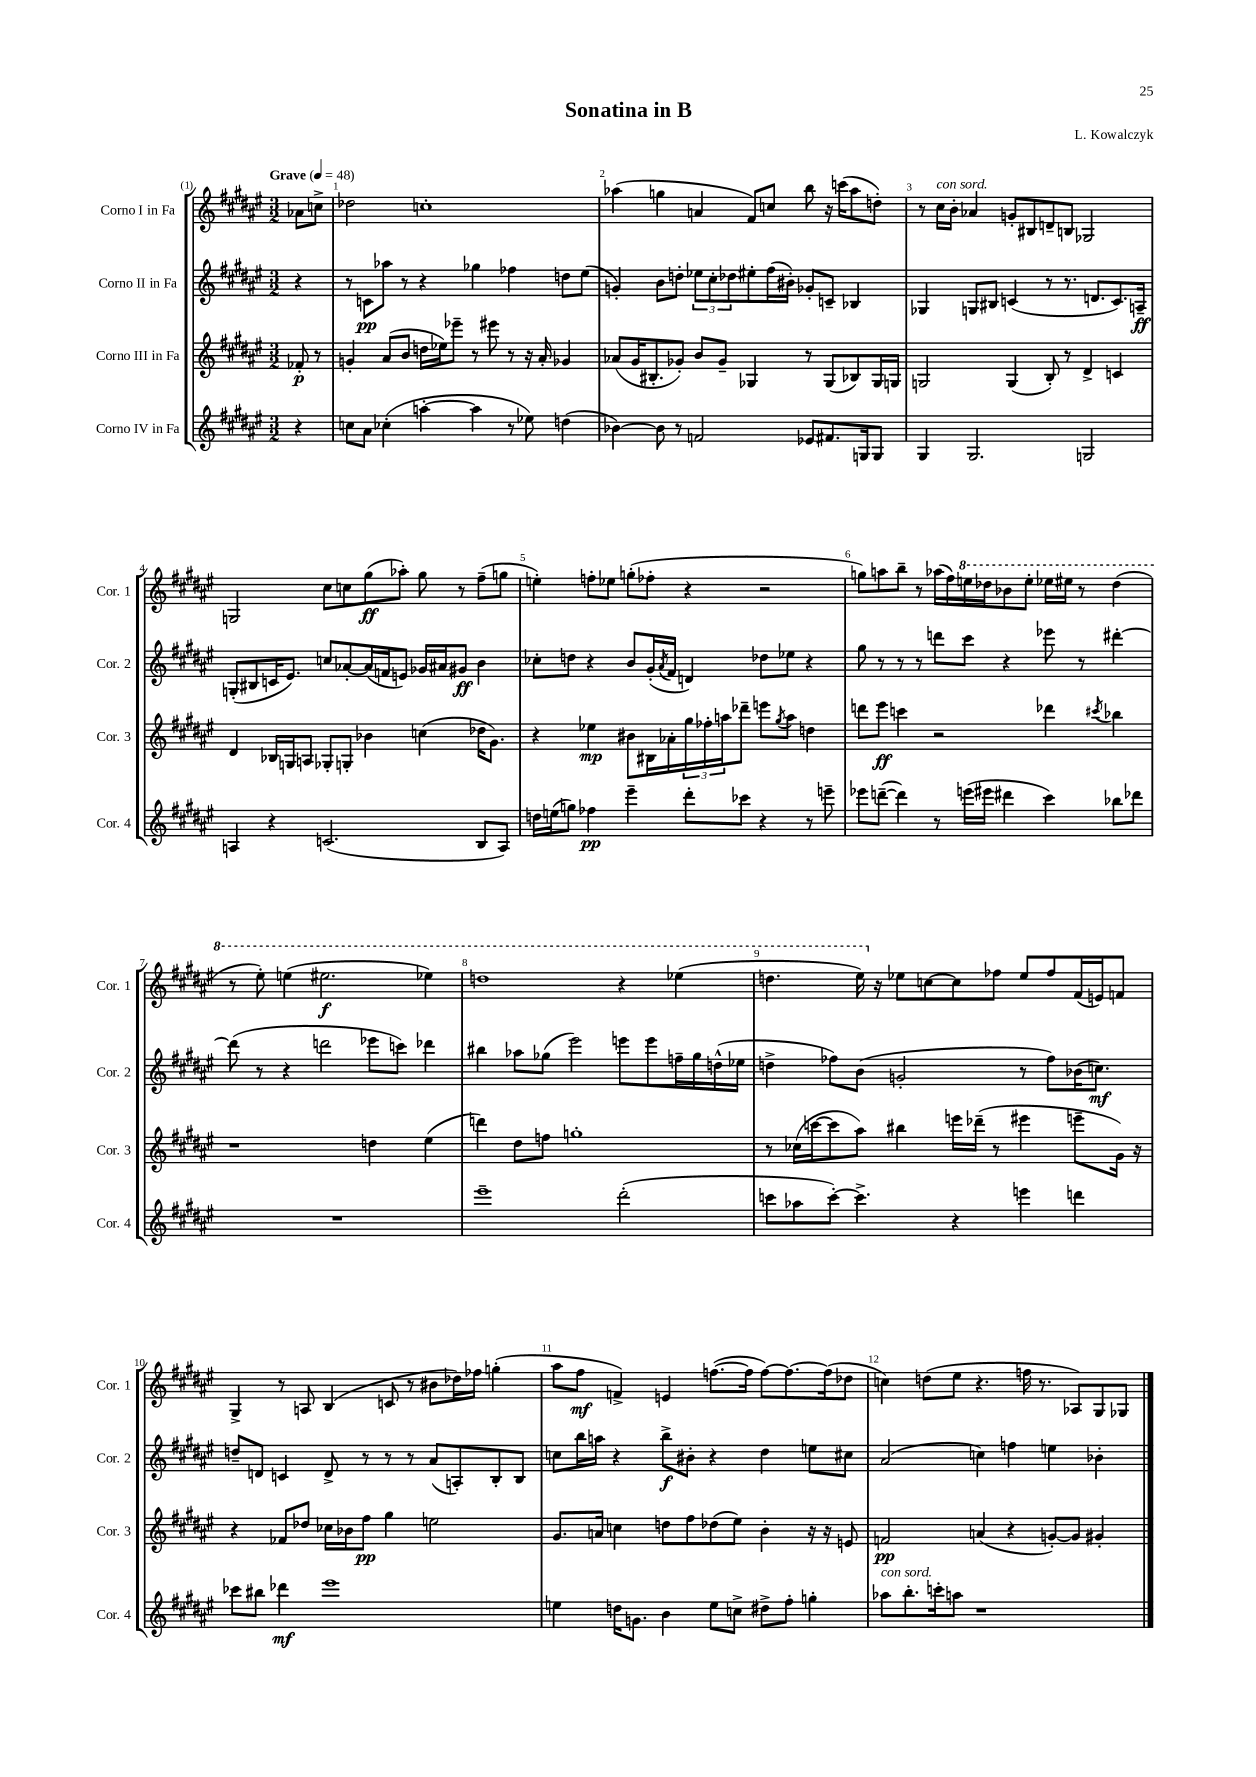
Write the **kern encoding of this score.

**kern	**dynam	**kern	**dynam	**kern	**dynam	**kern	**dynam
*part4	*part4	*part3	*part3	*part2	*part2	*part1	*part1
*staff4	*staff4	*staff3	*staff3	*staff2	*staff2	*staff1	*staff1
*I"Corno IV in Fa	*	*I"Corno III in Fa	*	*I"Corno II in Fa	*	*I"Corno I in Fa	*
*I'Cor. 4	*	*I'Cor. 3	*	*I'Cor. 2	*	*I'Cor. 1	*
*clefG2	*	*clefG2	*	*clefG2	*	*clefG2	*
*k[f#c#g#d#a#e#]	*	*k[f#c#g#d#a#e#]	*	*k[f#c#g#d#a#e#]	*	*k[f#c#g#d#a#e#]	*
*M3/2	*	*M3/2	*	*M3/2	*	*M3/2	*
*MM48	*	*MM48	*	*MM48	*	*MM48	*
=	=	=	=	=	=	=	=
!	!	!	!	!	!	!LO:TX:a:B:t=Grave	!
4r	.	8f-X'/	p	4r	.	8a-X\L	.
.	.	8r	.	.	.	8ccn^\J	.
=1	=1	=1	=1	=1	=1	=1	=1
8ccn\L	.	4gn'/	.	8r	.	2dd-X\	.
8a#\J	.	.	.	8cn\L	pp	.	.
(4cc-X'\	.	(8a#/L	.	8aa-X\J	.	.	.
.	.	8b/J	.	8r	.	.	.
[4aan'\	.	16ddn\LL	.	4r	.	1ccn'	.
.	.	16ee-X\J)	.	.	.	.	.
.	.	8eee-X~\J	.	.	.	.	.
4aa\]	.	8r	.	4gg-X\	.	.	.
.	.	8eee#X\	.	.	.	.	.
8r	.	8r	.	4ff-X\	.	.	.
8ee-X\)	.	16r	.	.	.	.	.
.	.	16a#'/	.	.	.	.	.
(4ddn\	.	4g-X/	.	8ddn\L	.	.	.
.	.	.	.	(8ee#\J	.	.	.
=2	=2	=2	=2	=2	=2	=2	=2
[4b-X\)	.	(8a-X/L	.	4gn'/)	.	(4aa-X\	.
.	.	16g#/K	.	.	.	.	.
.	.	8.B#X'/	.	.	.	.	.
8b-\]	.	.	.	8b\L	.	4ggn\	.
8r	.	8g-X'/J)	.	8ddn'\J	.	.	.
2fn/	.	8b/L	.	12ee-X\L	.	4an/	.
.	.	.	.	12cc#'\	.	.	.
.	.	8g-~/J	.	.	.	.	.
.	.	.	.	12dd-X\	.	.	.
.	.	4G-X/	.	8ee#X'\	.	8f#/L)	.
.	.	.	.	(16ff#\L	.	8ccn/J	.
.	.	.	.	16b#X'\JJ)	.	.	.
8e-X/L	.	8r	.	8g-X'/L	.	8bb\	.
8.f#X/	.	(8G-/L	.	8cn~/J	.	16r	.
.	.	.	.	.	.	(16cccn\KL	.
.	.	8B-X/)	.	4B-X/	.	8aa-\	.
16Gn/k	.	.	.	.	.	.	.
8G/J	.	16G-/L	.	.	.	8ddn'\J)	.
.	.	16Gn/JJ	.	.	.	.	.
=3	=3	=3	=3	=3	=3	=3	=3
4G#/	.	2Gn/	.	4G-X/	.	8r	.
!	!	!	!	!	!	!LO:TX:a:i:t=con sord.	!
.	.	.	.	.	.	16cc#\LL	.
.	.	.	.	.	.	16b'\JJ	.
2.G#/	.	.	.	8Gn/L	.	4a-X/	.
.	.	.	.	8B#X/J	.	.	.
.	.	(4G/	.	(4cn/	.	8gn'/L	.
.	.	.	.	.	.	8B#X/	.
.	.	8B'/)	.	8r	.	8dn~/	.
.	.	8r	.	8.r	.	8Bn/J	.
2Gn/	.	4d#^/	.	.	.	2G-X/	.
.	.	.	.	8.dn/L	.	.	.
.	.	4cn/	.	8.c/)	.	.	.
.	.	.	.	16An~/Jk	ff	.	.
!!LO:LB:g=z
=4	=4	=4	=4	=4	=4	=4	=4
4An/	.	4d#/	.	(8Gn'/L	.	2Gn/	.
.	.	.	.	8B#X/	.	.	.
4r	.	16B-X/LL	.	16cn/K	.	.	.
.	.	16Gn/J	.	8.e#/J)	.	.	.
.	.	8An/J	.	.	.	.	.
(2.cn/	.	8G-X'/L	.	8ccn/L	.	8cc#\L	.
.	.	8Gn'/J	.	[8a-X'/	.	8ccn\	.
.	.	4b-X\	.	(16a-/L]	.	(8gg#\	ff
.	.	.	.	16fn/J	.	.	.
.	.	.	.	8en/J)	.	8aa-X'\J)	.
.	.	(4ccn\	.	16g-X/LL	.	8gg#\	.
.	.	.	.	16a#X/J	.	.	.
.	.	.	.	8g#X/J	ff	8r	.
8B/L	.	16dd-X\KL	.	4b\	.	(8ff#~\L	.
.	.	8.g#\J)	.	.	.	.	.
8A/J)	.	.	.	.	.	8ggn\J	.
=5	=5	=5	=5	=5	=5	=5	=5
16ddn\LL	.	4r	.	8cc-X'\L	.	4een'\)	.
(16een\J	.	.	.	.	.	.	.
8ggn\J)	.	.	.	8ddn\J	.	.	.
4ff-X\	pp	4ee-X\	mp	4r	.	8ffn'\L	.
.	.	.	.	.	.	8ee-X\J	.
4eee#~\	.	8b#X\L	.	8b/L	.	(8ggn'\L	.
.	.	16B#X\L	.	(16g#'/L	.	8ff-X'\J	.
.	.	.	.	8qa#/	.	.	.
.	.	16a-X'\	.	16f#/JJ	.	.	.
8ddd#'\L	.	24gg#\	.	4dn/)	.	4r	.
.	.	24ff-X'\	.	.	.	.	.
.	.	24aan\J	.	.	.	.	.
8ccc-X\J	.	8ddd-X~\J	.	.	.	.	.
4r	.	8eeen\L	.	8dd-X\L	.	2r	.
.	.	8qgg#/	.	.	.	.	.
.	.	8aa\J	.	8ee-X\J	.	.	.
8r	.	4ddn\	.	4r	.	.	.
8eeen~\	.	.	.	.	.	.	.
=6	=6	=6	=6	=6	=6	=6	=6
8eee-X\L	.	8dddn\L	.	8gg#\	.	8ggn\L)	.
([8dddn~\J	.	8eee#\J	ff	8r	.	8aan\	.
4ddd\])	.	4cccn\	.	8r	.	8bb~\J	.
.	.	.	.	8r	.	8r	.
8r	.	2r	.	8dddn\L	.	(16aa-X\LL	.
.	.	.	.	.	.	16ff#\)	.
*	*	*	*	*	*	*8va	*
(16eeen\LL	.	.	.	8ccc#\J	.	16eeen\	.
16eee#X\JJ	.	.	.	.	.	16ddd-X\J	.
4ddd#X\	.	.	.	4r	.	8bb-X\	.
.	.	.	.	.	.	8eee'\J	.
4ccc#\)	.	4ddd-X\	.	8eee-X\	.	16eee-X\LL	.
.	.	.	.	.	.	16eee#X\JJ	.
.	.	.	.	8r	.	8r	.
.	.	8qccc#X/	.	.	.	.	.
8bb-X\L	.	4bb-X\	.	[4ddd#X'\	.	(4ddd-\	.
8ddd-X\J	.	.	.	.	.	.	.
!!LO:LB:g=z
=7	=7	=7	=7	=7	=7	=7	=7
1.r	.	1r	.	(8ddd#\]	.	8r	.
.	.	.	.	8r	.	8eee#'\)	.
.	.	.	.	4r	.	(4eeen\	.
.	.	.	.	2dddn\	.	2.eee#X\	f
.	.	4ddn\	.	8eee-X\L	.	.	.
.	.	.	.	8cccn\J)	.	.	.
.	.	(4ee#\	.	4ddd-X\	.	4eee-X\)	.
=8	=8	=8	=8	=8	=8	=8	=8
1eee#~	.	4dddn\)	.	4bb#X\	.	1dddn	.
.	.	8dd#\L	.	8aa-X\L	.	.	.
.	.	8ffn\J	.	(8gg-X\J	.	.	.
.	.	1ggn'	.	2eee#\)	.	.	.
(2ddd#'\	.	.	.	8eeen\L	.	4r	.
.	.	.	.	8eee\	.	.	.
.	.	.	.	16ffn~\L	.	(4eee-X\	.
.	.	.	.	16gg-\	.	.	.
.	.	.	.	(16ddn^^\	.	.	.
.	.	.	.	16ee-X\JJ	.	.	.
=9	=9	=9	=9	=9	=9	=9	=9
8cccn\L	.	8r	.	4ddn^\	.	4.dddn\	.
8aa-X\	.	(16cc-X\LL	.	.	.	.	.
.	.	[16cccn\J	.	.	.	.	.
[8ccc'\J)	.	8ccc\]	.	8ff-X\L)	.	.	.
4.ccc^\]	.	8aa#\J)	.	(8b\J	.	16eee#\)	.
*	*	*	*	*	*	*X8va	*
.	.	.	.	.	.	16r	.
.	.	4bb#X\	.	2gn'/	.	8ee-X\L	.
.	.	.	.	.	.	[8ccn\	.
4r	.	16eeen\LL	.	.	.	8cc\]	.
.	.	(16ddd-X~\JJ	.	.	.	.	.
.	.	8r	.	.	.	8ff-X\J	.
4eeen\	.	4eee#X\	.	8r	.	8ee-/L	.
.	.	.	.	8ff-\L)	.	8ff-/	.
4dddn\	.	8eeen~\L	.	(16b-X\K	.	(16f#/L	.
.	.	.	.	8.ccn\J)	mf	16en/J)	.
.	.	16g#\Jk)	.	.	.	8fn/J	.
.	.	16r	.	.	.	.	.
!!LO:LB:g=z
=10	=10	=10	=10	=10	=10	=10	=10
8ccc-X\L	.	4r	.	8ddn~/L	.	4G#^/	.
8bb#X\J	.	.	.	8dn/J	.	.	.
4ddd-X\	mf	8f-X/L	.	4cn/	.	8r	.
.	.	8dd-X/J	.	.	.	8An/	.
1eee#	.	16cc-X\LL	.	8d^/	.	(4B/	.
.	.	16b-X\J	.	.	.	.	.
.	.	8ff#\J	pp	8r	.	.	.
.	.	4gg#\	.	8r	.	8cn/	.
.	.	.	.	8r	.	8r	.
.	.	2een\	.	(8a#/L	.	8b#X\L	.
.	.	.	.	8An'/)	.	16dd-X\L)	.
.	.	.	.	.	.	16ff-X\JJ	.
.	.	.	.	8B'/	.	(4ggn'\	.
.	.	.	.	8B/J	.	.	.
=11	=11	=11	=11	=11	=11	=11	=11
4een\	.	8.g#/L	.	8ccn\L	.	8aa#\L	.
.	.	.	.	16bb\L	.	8ff#\J	mf
.	.	16an/Jk	.	16aan\JJ	.	.	.
16ddn\KL	.	4ccn\	.	4r	.	4fn^/)	.
8.gn\J	.	.	.	.	.	.	.
4b\	.	8ddn\L	.	8bb^\L	f	4en/	.
.	.	8ff#\	.	8b#X'\J	.	.	.
8ee\L	.	(8dd-X\	.	4r	.	([8.ffn\L	.
8ccn^\J	.	8ee#\J)	.	.	.	.	.
.	.	.	.	.	.	16ff\Jk]	.
8dd#X^\L	.	4b'\	.	4dd#\	.	[8ff\L)	.
8ff#'\J	.	.	.	.	.	8.ff\_	.
4ggn'\	.	16r	.	8een\L	.	.	.
.	.	16r	.	.	.	(16ff\k]	.
.	.	8en/	.	8cc#X\J	.	8dd-X\J	.
=12	=12	=12	=12	=12	=12	=12	=12
!LO:TX:a:i:t=con sord.	!	!	!	!	!	!	!
8aa-X\L	.	2fn/	pp	(2a#/	.	4ccn\)	.
8.bb'\	.	.	.	.	.	.	.
.	.	.	.	.	.	(8ddn\L	.
16cccn'\k	.	.	.	.	.	.	.
8aan\J	.	.	.	.	.	8ee#\J	.
1r	.	(4an/	.	4ccn\)	.	4.r	.
.	.	4r	.	4ffn\	.	.	.
.	.	.	.	.	.	16ffn\	.
.	.	.	.	.	.	8.r	.
.	.	[8gn'/L)	.	4een\	.	.	.
.	.	8g/J]	.	.	.	8A-X/L)	.
.	.	4g#X'/	.	4b-X'\	.	8G#/	.
.	.	.	.	.	.	8G-X/J	.
==	==	==	==	==	==	==	==
*-	*-	*-	*-	*-	*-	*-	*-
